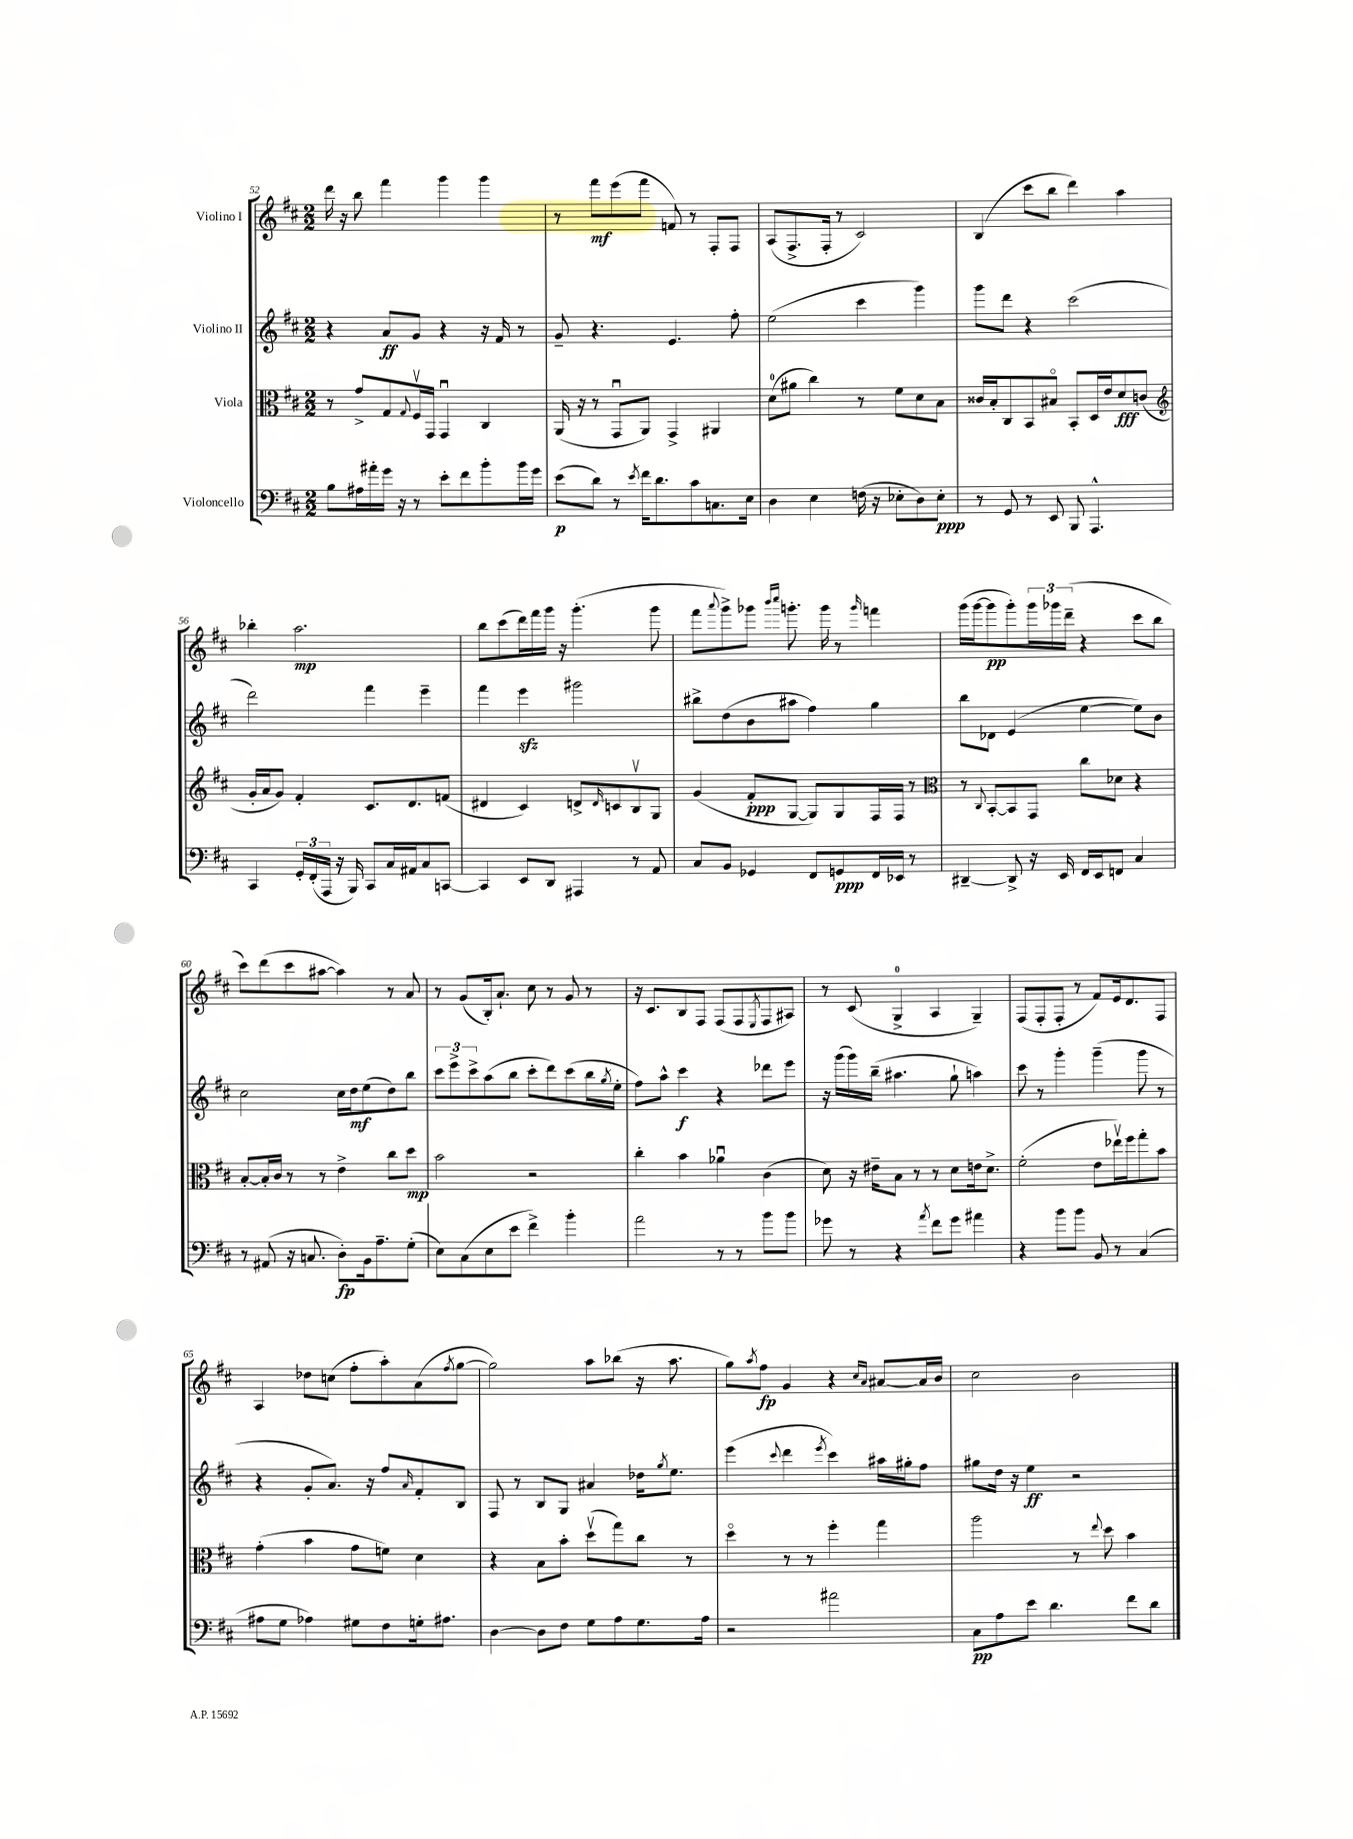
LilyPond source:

<<
\new StaffGroup <<
\new Staff = "s0" \with { instrumentName = "Violino I" } {
    \clef treble \key d \major \numericTimeSignature \time 2/2
    d'''16 r16 b''8 fis'''4 g'''4 g'''4 |
    r8 fis'''8\mf e'''8( fis'''8 f'8) r8 fis8-. fis8 |
    a8( fis8.-> fis16-. r8 cis'2) |
    b4( cis'''8 b''8 d'''4) a''4 |
    bes''4-. a''2.\mp |
    b''8 cis'''8( d'''16) fis'''16 g'''16 r16 g'''4.-.( g'''8 |
    fis'''8 \appoggiatura { a'''8 } g'''8->) ges'''8 \grace { b'''16 cis''''16 } g'''8.-. g'''16 r8 \grace { g'''16 } f'''4 |
    g'''16( g'''16~ g'''8\pp g'''8-.) \tuplet 3/2 { g'''16 ges'''16 d'''16--( } r4 cis'''8 b''8 |
    cis'''8) d'''8( cis'''8 ais''8~ ais''4) r8 a'8 |
    r8 g'8( b16-.) a'8.-! cis''8 r8 g'8 r8 |
    r16 cis'8. b8 fis8 fis8( fis8 \acciaccatura { e8 } fis8 ais8) |
    r8 cis'8( g4-0-> a4 g4--) |
    fis8( fis8-. fis8-. r8 fis'8) e'16 d'8. fis8 |
    a4 des''8 c''8( fis''8-. a''8-.) a'8( \acciaccatura { fis''8 } g''8~ |
    g''2) a''8 bes''8( r16 a''8. |
    g''8) \acciaccatura { a''8 } fis''8\fp g'4 r4 \grace { cis''16 a'16 } ais'8~ ais'16 b'16 |
    cis''2 b'2 \bar "|." |
}
\new Staff = "s1" \with { instrumentName = "Violino II" } {
    \clef treble \key d \major \numericTimeSignature \time 2/2
    r4 a'8\ff g'8 r4 r16 fis'16 r8 |
    g'8-- r4. e'4. fis''8-. |
    e''2( cis'''4 g'''4) |
    g'''8 d'''8 r4 cis'''2( |
    d'''2) fis'''4 e'''4-- |
    fis'''4 e'''4\sfz gis'''2 |
    bis''8-> d''8( b'8 ais''8 fis''4) g''4 |
    b''8 des'8 e'4( e''4~ e''8) b'8 |
    cis''2 cis''16 d''16\mf e''8( d''8) b''8 |
    \tuplet 3/2 { cis'''8 e'''8-> cis'''8-> } a''8( b''8 cis'''8-. d'''8) cis'''8( b''16 \acciaccatura { g''8 } e''16-. |
    fis''8) a''8-^ cis'''4\f r4 des'''8 e'''8 |
    r16 g'''16( g'''16) b''16--( ais''4. g''8-! a''4) |
    cis'''8 r8 g'''4-. g'''4--( g'''8 r8 |
    r4 g'8-. a'8.) r16 fis''8 \grace { a'16 } fis'8-. b8 |
    fis8 r8 b8 g8 ais'4 des''16 \acciaccatura { g''8 } e''8. |
    e'''4( \appoggiatura { cis'''8 } d'''4 \acciaccatura { e'''8 } cis'''4) ais''16 gis''16-. fis''8 |
    gis''8 d''16 r16 e''4\ff r2 \bar "|." |
}
\new Staff = "s2" \with { instrumentName = "Viola" } {
    \clef alto \key d \major \numericTimeSignature \time 2/2
    r8 g'8-> g8 \appoggiatura { g8 } fis16\upbow g,16 g,4\downbow cis4 |
    a,16( r16 r8 g,8\downbow a,8) g,4-> ais,4 |
    d'8-0( ais'8 cis''4) r8 fis'8 d'8 b8 |
    cisis'16 b16-. cis8 b,8 bis8\flageolet b,8-. d16 e'16 d'8\fff c'8( |
    \clef treble g'16-. a'16 g'8) fis'4-. cis'8. d'8. f'8( |
    dis'4 cis'4) d'8-> \grace { d'16 } c'8 b8\upbow g8 |
    g'4( fis'8-.\ppp g8~ g8) g8 fis16 fis16 r8 |
    \clef alto r8 \appoggiatura { cis8 } b,8~-. b,8 g,8 cis''8 des'8 r4 |
    b8~-. b16-. cis'16 r8 r8 e'4-> cis''8 d''8\mp |
    b'2 r2 |
    cis''4-. b'4 aes'4\downbow cis'4( |
    d'8) r16 eis'16-- b8 r8 r8 d'8 e'16 d'8.-> |
    fis'2-.( e'8 ees''16\upbow) fis''16 g''8-. b'8 |
    g'4-.( b'4 g'8 f'8) d'4 |
    r4 b8 b'8-. d''8\upbow( g''8) cis''8 r8 |
    d''4\flageolet r8 r8 fis''4-. g''4 |
    a''2 r8 \appoggiatura { e''8 } d''8 b'4 \bar "|." |
}
\new Staff = "s3" \with { instrumentName = "Violoncello" } {
    \clef bass \key d \major \numericTimeSignature \time 2/2
    b8 ais16 ais'16-. g'16 r16 r8 e'8-. fis'8 b'8-. b'16 g'16 |
    e'8\p( d'8) r8 \acciaccatura { e'8 } fis'16 d'8. cis'8 c8. e16 |
    d4 e4 f16( r16 ees8-. d8) ees8-.\ppp |
    r8 g,8 r8 e,8 b,,8 a,,4.-^ |
    cis,4 \tuplet 3/2 { g,16-. fis,16-.( a,,16 } r16 b,,16) cis,8 cis16 ais,16 cis8 c,8~ |
    c,4 e,8 d,8 ais,,4 r8 a,8 |
    cis8 b,8 ges,4 fis,8 g,8\ppp fis,16 ees,16 r8 |
    dis,4~-- dis,8-> r16 e,16 fis,16 e,16 f,8 cis4 |
    r8 ais,8( r16 c8. d8-.\fp) b,16 a8.-- g8-.( |
    e8) cis8( e8 e'8 fis'4->) b'4-. |
    a'2 r8 r8 b'8 b'8 |
    ges'8 r8 r4 \acciaccatura { a'8 } fis'8 ges'8 ais'4 |
    r4 b'8 b'8 b,8 r8 cis4( |
    ais8 g8 aes4) gis8 fis8 g16-. ais8. |
    d4~ d8 fis8 g8 a8 g8. a16 |
    r2 ais'2 |
    cis8\pp a8 e'8 d'4. fis'8 d'8 \bar "|." |
}
>>
>>
\layout { \context { \Score currentBarNumber = #52 } }
